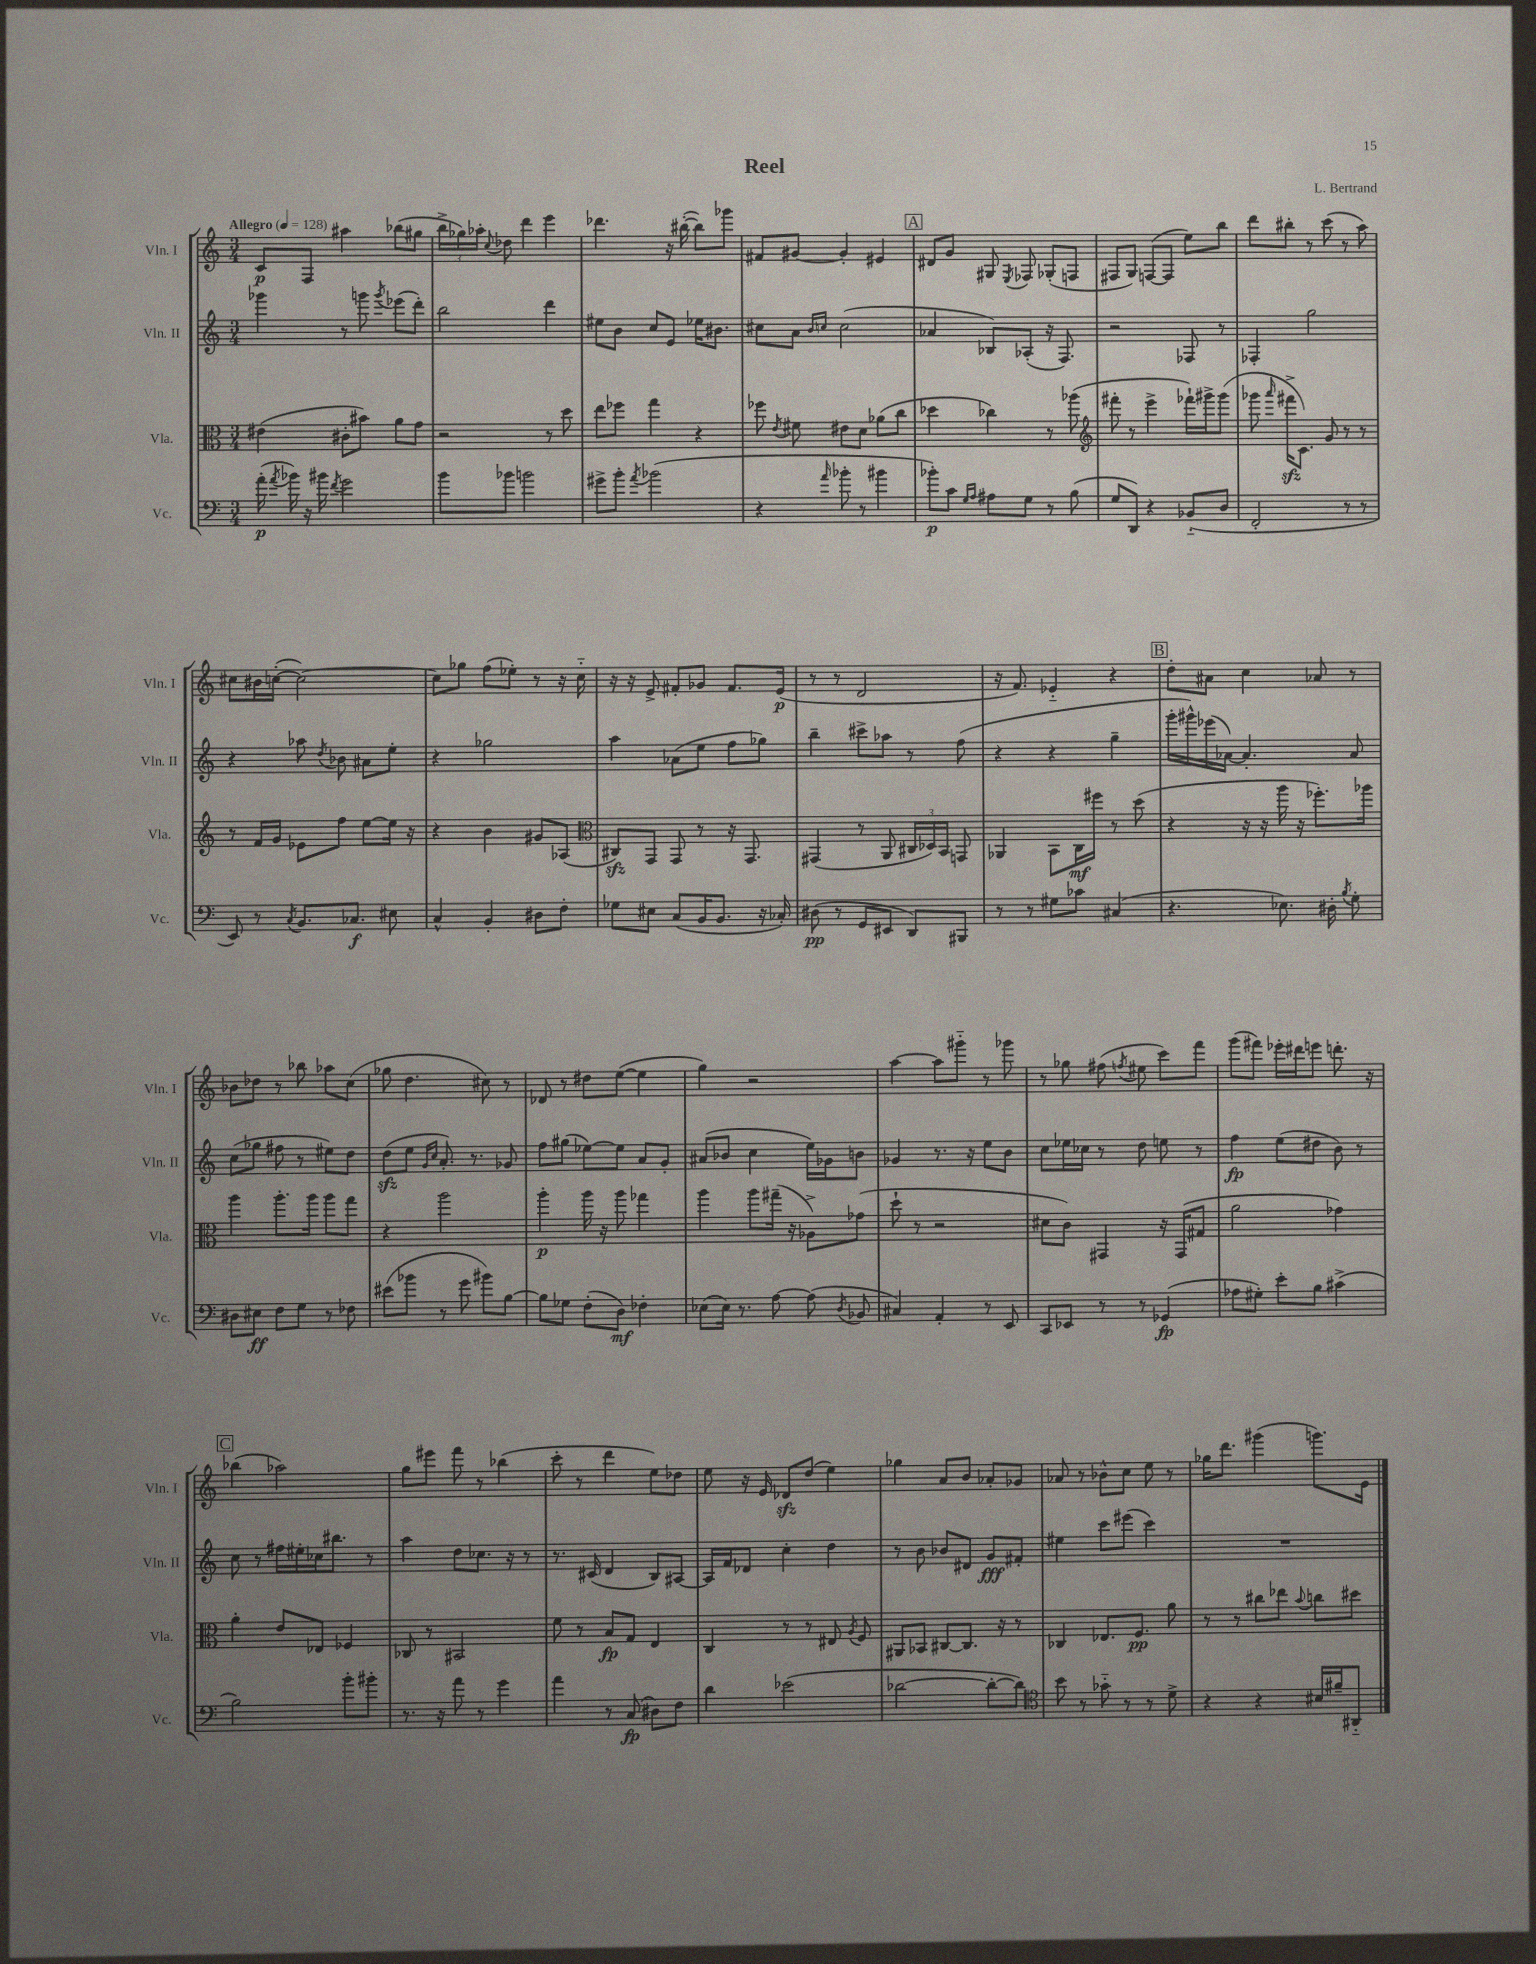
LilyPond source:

\header { title = "Reel" composer = "L. Bertrand" }
<<
\new StaffGroup <<
\new Staff = "s0" \with { instrumentName = "Vln. I" shortInstrumentName = "Vln. I" } {
    \clef treble \key c \major \numericTimeSignature \time 3/4 \tempo "Allegro" 4 = 128
    \autoBeamOff c'8[\p f8] ais''4 bes''8[( gis''8] |
    \tuplet 3/2 { b''16[-> ges''16) aes''16]-. } \appoggiatura { c''8 } des''8 d'''4 e'''4 |
    des'''4. r16 bis''16~-.( bis''8[) ges'''8] |
    fis'8[ gis'8]~ gis'4-. eis'4 |
    \mark \markup { \box "A" } dis'8[ g'8] gis8 \acciaccatura { e8 } fes8 ges8[-.( f8] |
    fis8[ g8]) f8[~( f8] e''8[) b''8] |
    d'''8[ bis''8]-. r8 c'''8( r8 a''8) |
    cis''8[ bis'16 c''16]~-.( c''2~) |
    c''8[ ges''8] f''8[( ees''8]-.) r8 r16 c''16-_ |
    r16 r16 e'8-> fis'8[-. ges'8] fis'8.[ e'16]\p( |
    r8 r8 d'2 |
    r16 f'8.) ees'4-_ r4 |
    \mark \markup { \box "B" } d''8[-. ais'8] c''4 aes'8 r8 |
    bes'8[ des''8] r8 bes''8 aes''8[ c''8]( |
    ges''8 d''4. cis''8) r8 |
    des'8 r8 dis''8[ e''8]~( e''4 |
    g''4) r2 |
    a''4~ a''8[ gis'''8]-_ r8 ges'''8 |
    r8 ges''8 fis''8( \acciaccatura { f''8 } eis''8 c'''8[) f'''8] |
    g'''8[( fis'''8]) ees'''16[-. dis'''16 e'''8] d'''8.-. r16 |
    \mark \markup { \box "C" } bes''4( aes''2) |
    g''8[ eis'''8] f'''8 r8 bes''4( |
    c'''8-. r8 d'''4 e''8[) des''8] |
    e''8 r16 e'16 des'8[\sfz d''8]( e''4) |
    ges''4 a'8[ b'8] aes'8[-. ges'8] |
    aes'8 r8 bes'8[-^ c''8] e''8 r8 |
    ges''16[ d'''8.] gis'''4( g'''8.[) e'16] \bar "|." |
}
\new Staff = "s1" \with { instrumentName = "Vln. II" shortInstrumentName = "Vln. II" } {
    \clef treble \key c \major \numericTimeSignature \time 3/4
    \autoBeamOff ges'''4 r8 g'''8 \acciaccatura { g'''8 } ees'''8[( d'''8]-.) |
    b''2 d'''4 |
    eis''8[ b'8] c''8[ e'8] ees''16[ bis'8.] |
    cis''8[ a'8] \grace { b'16[ c''16] } c''2( |
    \mark \markup { \box "A" } aes'4 bes8[) aes8]-.( r16 f8.) |
    r2 fes8 r8 |
    fes4-. g''2 |
    r4 aes''8 \acciaccatura { d''8 } bes'8 ais'8[ e''8]-. |
    r4 ges''2 |
    a''4 aes'8[( e''8] f''8[ ges''8]) |
    b''4-- cis'''8[-> aes''8] r8 f''8( |
    r4 r4 g''4-- |
    \mark \markup { \box "B" } g'''16[-. gis'''16-^) ees'''16( aes'16]~) aes'4.-. aes'8 |
    c''8[( ges''8] fis''8 r8 eis''8[) d''8] |
    d''8[\sfz( e''8] \grace { g'16[ c''16] } a'8.-.) r8. ges'8 |
    f''8[ gis''8]( ees''8[~) ees''8] a'8[ g'8]-. |
    ais'8[( bes'8] c''4 e''16[) ges'16 b'8] |
    ges'4 r8. r16 e''8[ b'8] |
    c''8[ ees''16 ces''16] r8 d''8 e''8 r8 |
    f''4\fp e''8[( dis''8] b'8) r8 |
    \mark \markup { \box "C" } c''8 r8 fis''16[ eis''16-. ces''16 bis''8.] r8 |
    a''4 d''8[ ces''8.] r16 r8 |
    r8. cis'16( d'4 b8[) ais8]~ |
    ais16[ f'16 des'8] c''4-. d''4 |
    r8 b'8 bes'8[ dis'8] g'8[\fff fis'8]-. |
    eis''4 c'''8[ eis'''8]( c'''4) |
    R2. \bar "|." |
}
\new Staff = "s2" \with { instrumentName = "Vla." shortInstrumentName = "Vla." } {
    \clef alto \key c \major \numericTimeSignature \time 3/4
    \autoBeamOff eis'4( cis'8[-. bis'8]) a'8[ g'8] |
    r2 r8 d''8 |
    e''8[ fes''8] g''4 r4 |
    fes''8 \acciaccatura { e'8 } fis'8 eis'8[ d'8] aes'8[( c''8] |
    \mark \markup { \box "A" } des''4 ces''4) r8 aes''8( |
    \clef treble fis'''8-. r8 e'''4-> fes'''16[-!) gis'''16-> gis'''8]( |
    ges'''8 \grace { a'''16 } fis'''16[->\sfz c'8.]) g'8 r8 r8 |
    r8 f'16[ g'16] ees'8[ f''8] e''8[~ e''16] r16 |
    r4 b'4 gis'8[ aes8]( |
    \clef alto cis8[\sfz) g,8] g,8 r8 r16 g,8. |
    gis,4( r8 a,8 \tuplet 3/2 { cis16[ des16) b,16] } g,8 |
    aes,4 b,8[ c16\mf fis''16] r8 d''8( |
    \mark \markup { \box "B" } r4 r16 r16 a''16 r16 fes''8.[-.) aes''16] |
    a''4 a''8.[-. a''16] a''8[ g''8] |
    r4 a''2 |
    a''4-.\p a''16 r16 a''8 ges''4 |
    a''4 a''8[ gis''16]--( r16 aes8[->) ges'8]( |
    d''8-! r8 r2 |
    dis'8[ c'8]) gis,4 r16 gis,16[( gis8] |
    a'2 ges'4) |
    \mark \markup { \box "C" } a'4-. e'8[ ees8] fes4 |
    ces8 r8 bis,2 |
    f'8 r8 b8[\fp g8] e4 |
    c4 r8 r8 eis8 \acciaccatura { a8 } f8 |
    ais,8[ bes,8] cis8[~ cis8.] r16 r8 |
    ces4 ees8.[ f8.]\pp a'8 |
    r8 r8 cis''8[ ees''8] \appoggiatura { b'8 } c''8[ dis''8] \bar "|." |
}
\new Staff = "s3" \with { instrumentName = "Vc." shortInstrumentName = "Vc." } {
    \clef bass \key c \major \numericTimeSignature \time 3/4
    \autoBeamOff a'16-.\p( \acciaccatura { a'8 } bes'16) r16 bis'16 \acciaccatura { f'8 } g'2 |
    b'8[ bes'8] b'2 |
    gis'8[-> b'8]-. \acciaccatura { a'8 } bes'2( |
    r4 \grace { a'16 } bes'8-. r8 bis'4 |
    \mark \markup { \box "A" } bes'8[-.\p) c'8] \grace { g16[ a16] } ais8[ g8] r8 b8( |
    g8[ d,8]) r4 bes,8[-_( d8] |
    f,2-. r8 r8 |
    e,8) r8 \acciaccatura { c8 } b,8.[ ces8.]\f eis8 |
    c4-^ b,4-. dis8[ f8]-. |
    ges8[ eis8] c8[( b,16 b,8.] r16 ces16-.) |
    dis8\pp( r8 g,8[ eis,8] d,8[) bis,,8] |
    r8 r8 gis8[ ces'8] cis4( |
    \mark \markup { \box "B" } r4. ees8.) dis16-. \acciaccatura { b8 } g8-. |
    dis8[ eis8]\ff f8[ g8] r8 fes8 |
    eis'8[( bes'8] r8 g'8 bis'8[) b8]~ |
    b8[ ges8] f8[-.( d8]\mf) fes4-. |
    ees8[( ees16]) r8. a8~ a8( \acciaccatura { d8 } bes,8 |
    cis4) a,4-. r8 e,8 |
    c,8[ ees,8] r8 r8 ges,4\fp( |
    aes8[ gis8]-.) e'8[-. b8] cis'4->( |
    \mark \markup { \box "C" } b2) b'8[-. bis'8]-. |
    r8. r16 a'8 r8 g'4 |
    a'4 r8 c8\fp( dis8[) f8] |
    d'4 ees'2( |
    des'2~ des'8[~-. des'8]) |
    \clef tenor b'8 r8 ges'8-_ r8 r8 d'8-> |
    r4 r4 bis16[ fis'16-- ais,8]-_ \bar "|." |
}
>>
>>
\layout { \context { \Score \remove "Bar_number_engraver" } }
